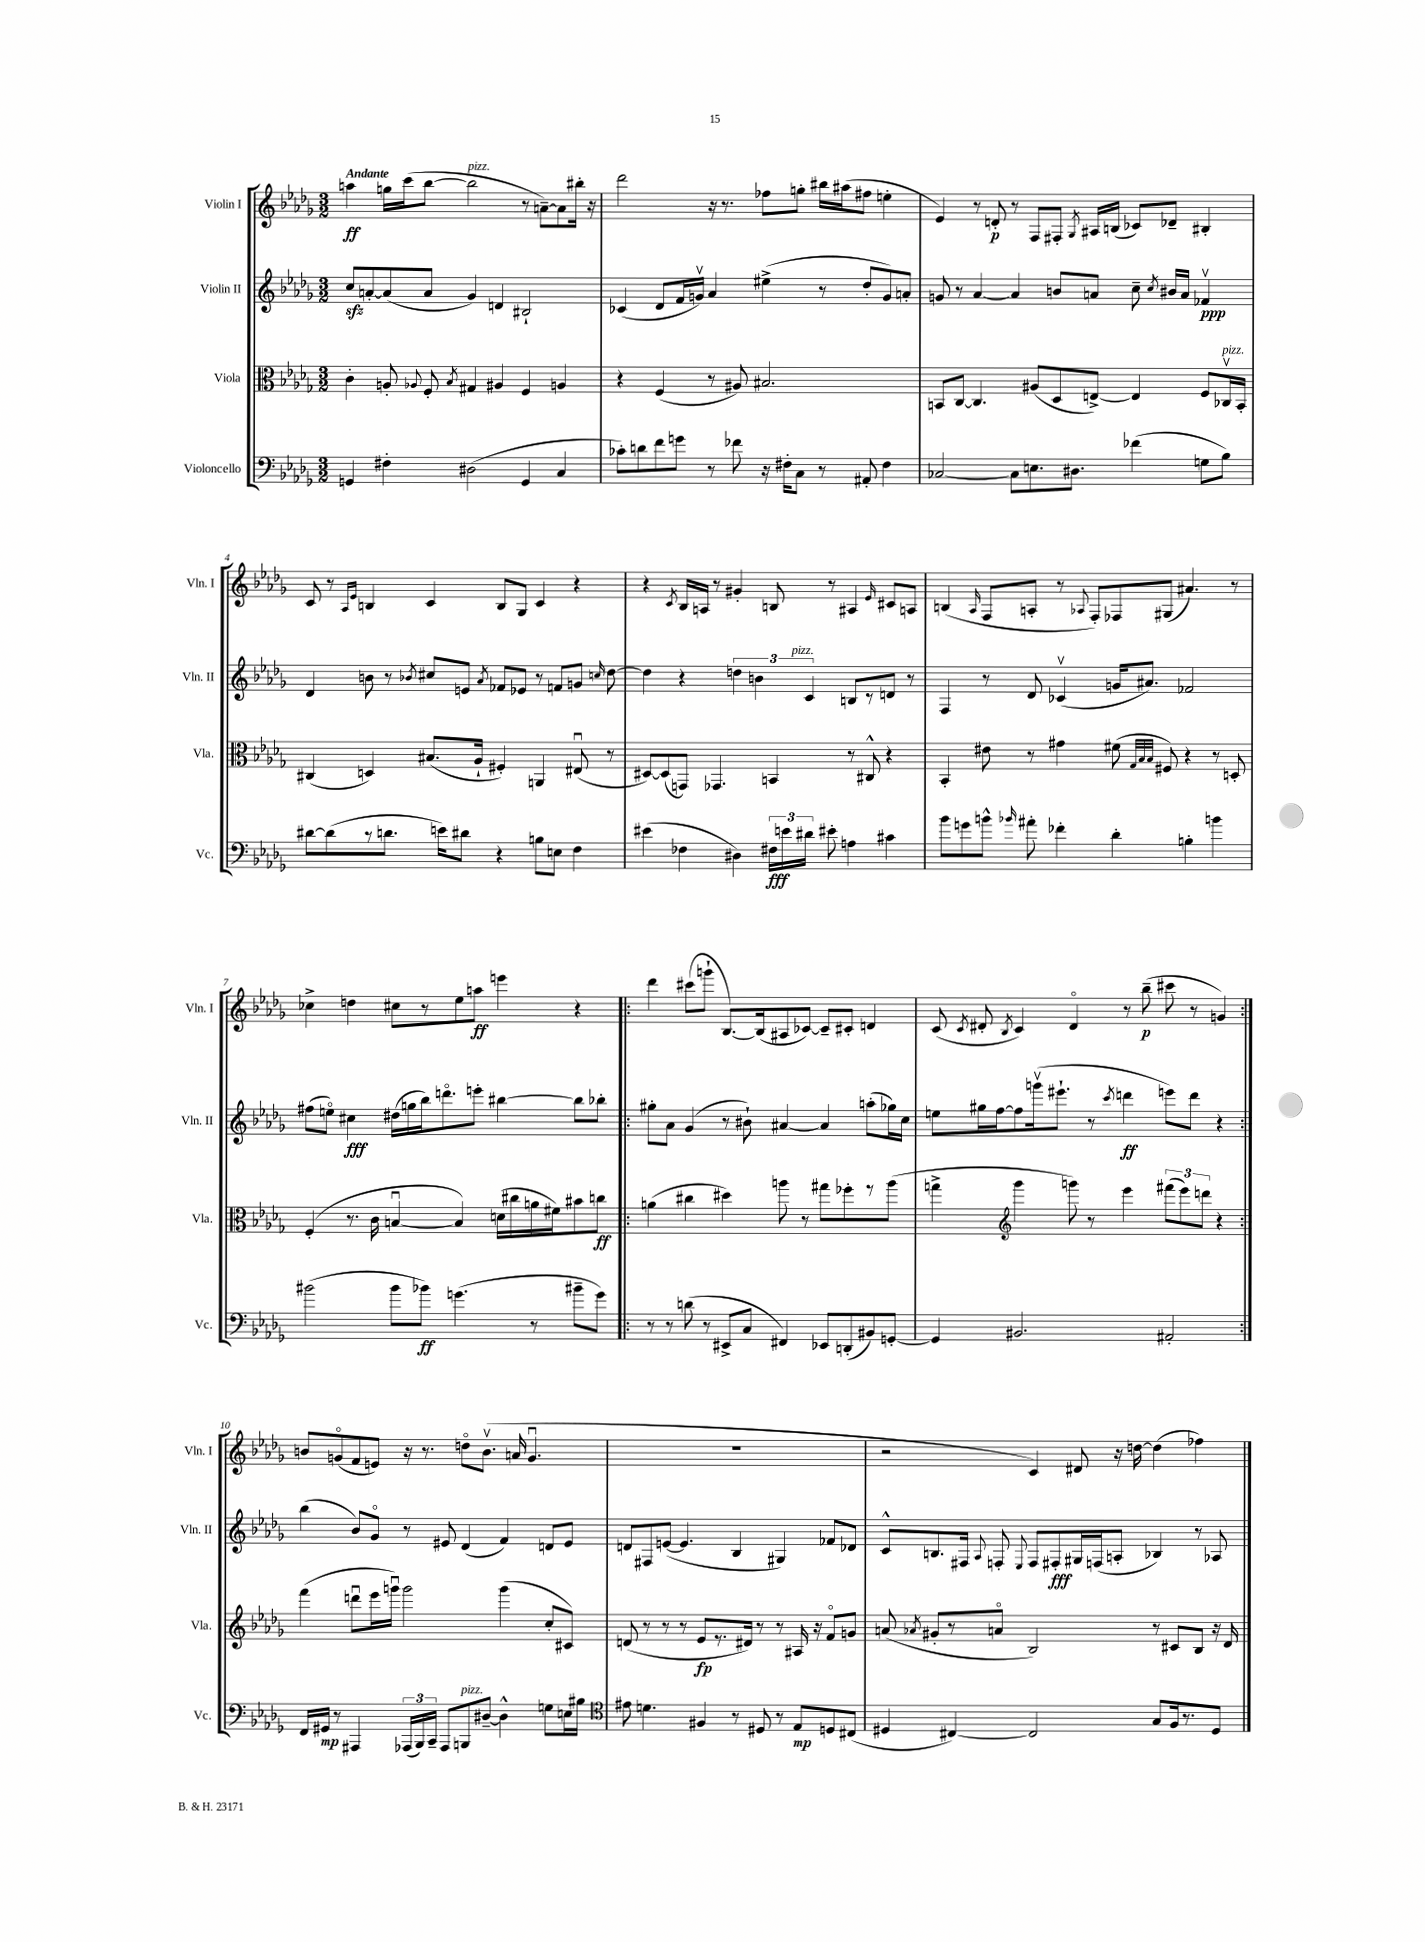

**kern	**kern	**kern	**kern
*staff4	*staff3	*staff2	*staff1
*clefF4	*clefC3	*clefG2	*clefG2
*k[b-e-a-d-g-]	*k[b-e-a-d-g-]	*k[b-e-a-d-g-]	*k[b-e-a-d-g-]
*M3/2	*M3/2	*M3/2	*M3/2
4GG	4c'	8cc	4aa
.	.	[8a'	.
4F#'	8A'	(8a]	16gg
.	.	.	(16ccc
.	8qqA-	.	.
.	8F'	8a	[8bb-
.	8qB-	.	.
(2D#	4G#	4g-)	2bb-]
.	4A#	4d	.
4GG	4F	2B#`	8r
.	.	.	[8a~)
4C	4A	.	8a]
.	.	.	16bb#'
.	.	.	16r
=	=	=	=
8c-')	4r	(4c-	2ddd-
8d	.	.	.
8f	(4F	8d-	.
8g	.	16f	.
.	.	16gv)	.
8r	8r	4a-	16r
.	.	.	8.r
8f-	8A#)	.	.
16r	2.B#	(4ee#^	8ff-
16F#'	.	.	.
8C	.	.	8gg'
8r	.	8r	16bb#
.	.	.	(16aa#
8AA#'	.	8dd-'	8ff#
4F#	.	8g)	4ee'
.	.	8a'	.
=	=	=	=
[2C-	8BB	8g	4e-)
.	[8C	8r	.
.	4.C]	[4a-	8r
.	.	.	8d'
8C-]	.	4a-]	8r
8.E	(8A#	.	8F
.	8D-	8b	8F#'
8.D#	.	.	.
.	.	.	8qG-
.	[8E^)	8a	16A#
.	.	.	(16B
(4f-	4E]	8cc~	8c-)
.	.	8qcc	.
.	.	16b#	8d-~
.	.	16a	.
8G	8F	4f-v	4B#'
8B-)	16C-v	.	.
.	16BB'	.	.
=	=	=	=
[8d#	(4C#	4d-	8c
(8d#]	.	.	8r
.	.	.	16qqA-
.	.	.	16qqe-
8r	4D)	8b	4B
8.d	.	8r	.
.	.	8qb-	.
.	(8.B#	8cc#	4c
16e)	.	.	.
8d#	.	8e	.
.	16A-`	.	.
.	.	8qa-	.
4r	4F#')	8f-	8B
.	.	8e-	8G-
8B	4AA	8r	4c
8E	.	8f	.
4F	(8E#u	8g	4r
.	.	16qqcc	.
.	8r	[8dd-	.
=	=	=	=
(4e#	[8D#)	4dd-]	4r
.	(8D#]	.	.
.	.	.	8qc
4F-	8GG)	4r	16B-
.	.	.	16A
.	4.GG-	.	8r
4D#)	.	6dd	4g#'
.	.	6b	.
24F#	4BB	.	8B
24e	.	.	.
24d#	.	6c	.
8e#'	.	.	8r
4A	8r	8B	4A#
.	8C#^^	8r	.
.	.	.	16qqe-
4c#	4r	8d	8c#
.	.	8r	8A
=	=	=	=
8b-	4BB-'	4F	(4B
8g	.	.	.
.	.	.	16qqA-
8b^^	8e#	8r	8F
16qqb-	.	.	.
8a#'	8r	8d-	8A'
4f-'	4g#	(4c-v	8r
.	.	.	8qqA-
.	.	.	8F')
4d-'	(8f#	16g	8F-
.	.	8.a#)	.
.	32qqG-	.	.
.	32qqB-	.	.
.	32qqB-	.	.
.	8F#)	.	(8G#
4B'	4r	2f-	4.a#)
4b	8r	.	.
.	8D'	.	8r
=	=	=	=
(2b#	(4F'	(8ff#	4cc-^
.	.	8eeo)	.
.	8.r	4cc#	4dd
.	16c	.	.
8b#	[4Bu	(16dd#	8cc#
.	.	16gg	.
8b-)	.	16bb-)	8r
.	.	8.dddo	.
(4.g	4B])	.	8ee-
.	.	8eee'	8aa
.	(16d	[4bb#	4eee
.	16cc#	.	.
8r	16a	.	.
.	16f#)	.	.
8b#~	8b#	8bb#]	4r
8g)	8cc	8bb-'	.
=!|:	=!|:	=!|:	=!|:
8r	(4a	8gg#'	4ddd-
8r	.	8a-	.
(8d	4cc#	(4g-	(8ccc#
8r	.	.	8ggg`
8EE#^	4dd#)	8r	[8.B-)
8C	.	8b#`)	.
.	.	.	(16B-]
4FF#)	8aa	[4a#	8A#
.	8r	.	[8c-)
8EE-	8gg#	4a#]	8c-~]
(8DD'	8ff-'	.	8c#'
8BB#)	8r	(8aa'	4d
[8GG'	(8aa	16gg-)	.
.	.	16cc	.
=	=	=	=
4GG]	4gg^	8ee	(8c
.	.	.	8qc
.	.	16gg#	8d#'
.	.	[16ff	.
*	*clefG2	*	*
.	.	.	8qB-
2.BB#	4ggg-	8ff]	4c)
.	.	(16gggv	.
.	.	8.eee#`	.
.	8ggg)	.	4d#o
.	8r	8r	.
.	.	8qccc	.
.	4eee-	4ddd	8r
.	.	.	(8bb-~
2AA#'	(12fff#	8eee)	8ccc#
.	12eee-)	.	.
.	.	8ddd	8r
.	12ddd	.	.
.	4r	4r	4g)
=:|!	=:|!	=:|!	=:|!
16FF	(4fff	(4bb-	8b
16GG#	.	.	.
8r	.	.	(8go
4AAA#	8dddu	8b-)	8f
.	16eee-	8g-o	8e)
.	16gggu)	.	.
(24AAA-	2ggg	8r	16r
24BBB-)	.	.	.
.	.	.	8.r
24CC~	.	.	.
8AAA-	.	8e#	.
8BBB	.	(4d-	8ddo
[8D#~	.	.	(8.bv
4D#^^]	(4ggg	4f)	.
.	.	.	16a
.	.	.	4.gu
8G	8cc'	8d	.
16E	8c#)	8e#	.
16B#	.	.	.
=	=	=	=
*clefC4	*	*	*
8e#	(8d	8d	1.r
4.d	8r	8F#	.
.	8r	([8e	.
.	8r	4.e]	.
4F#	8e-	.	.
.	8.r	.	.
8r	.	4B-	.
.	16d#)	.	.
8D#	8r	.	.
8r	8r	4G#)	.
8E-	16A#	.	.
.	16r	.	.
8D	8fo	8f-	.
(8C#	8g	8d-	.
=	=	=	=
4D#	(8a	8c^^	2r
.	8qa-	.	.
.	8g#'	8.B	.
[4C#)	8r	.	.
.	.	16F#	.
.	.	8qqA-	.
.	8ao	8F'	.
.	.	8qqE-	.
2C#]	2B-)	8F	4c)
.	.	8F#'	.
.	.	16G#	8d#
.	.	(16F	.
.	.	8A'	16r
.	.	.	[16dd
8G-	8r	4B-)	(4dd]
16F	8c#	.	.
8.r	.	.	.
.	8B-	8r	4ff-)
8D#	16r	8A-	.
.	16d-	.	.
==	==	==	==
*-	*-	*-	*-
